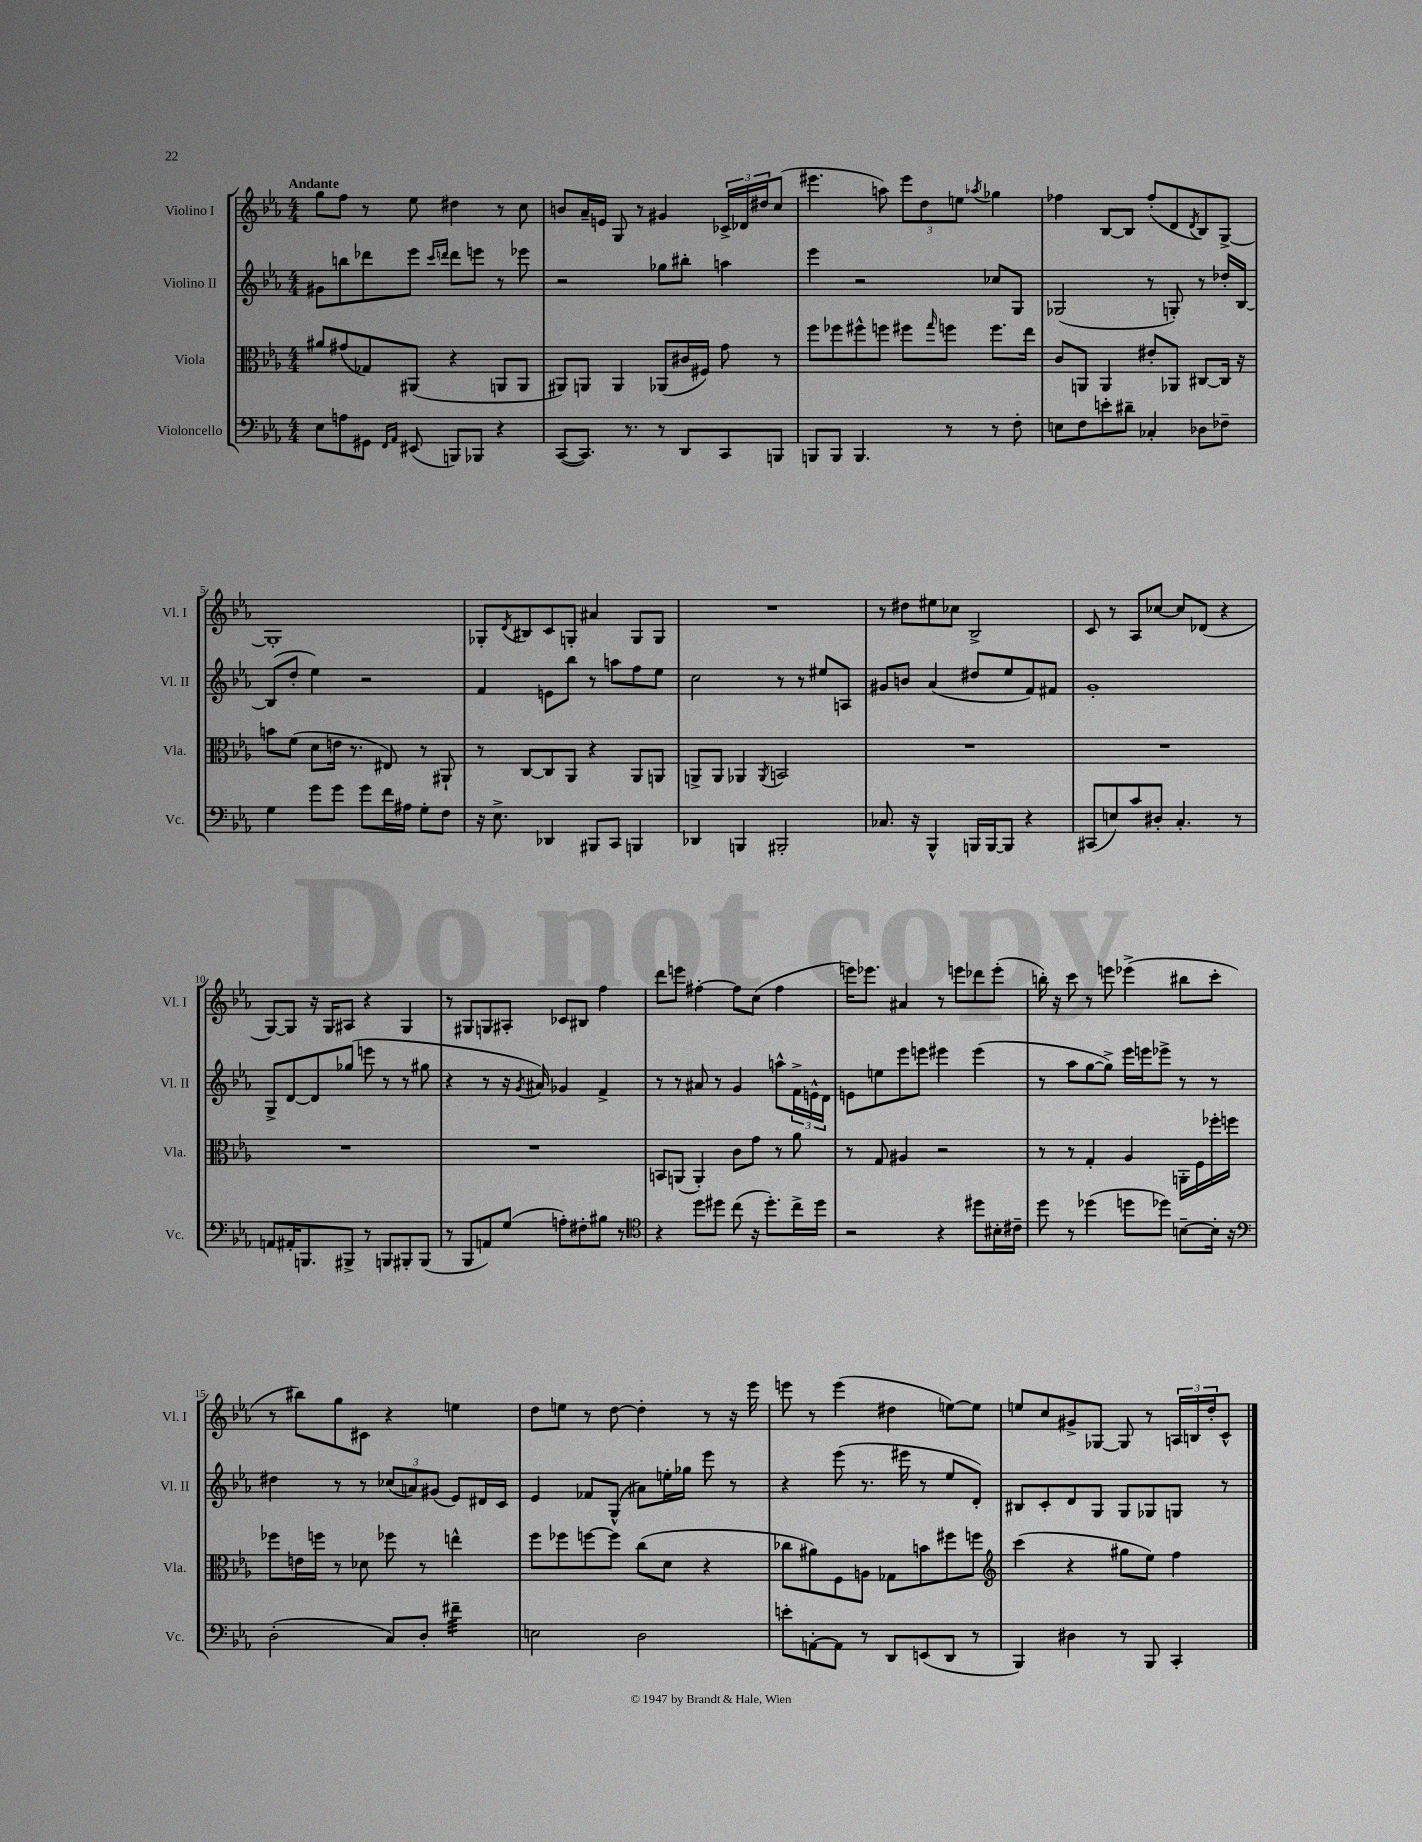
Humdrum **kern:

**kern	**kern	**kern	**kern
*staff4	*staff3	*staff2	*staff1
*clefF4	*clefC3	*clefG2	*clefG2
*k[b-e-a-]	*k[b-e-a-]	*k[b-e-a-]	*k[b-e-a-]
*M4/4	*M4/4	*M4/4	*M4/4
8E-	8a#	8g#	8gg
8A	(8g#	8bb	8ff
8GG#	8G-)	8ddd-	8r
16qqFF	.	.	.
16qqAA-	.	.	.
(8EE#	(8AA#	8eee-	8ee-
.	.	16qqccc	.
.	.	16qqddd	.
8BBB)	4r	8ddd	4dd#
8BBB-	.	8eee	.
4r	8AA	8r	8r
.	8AA	8eee-	8cc
=	=	=	=
([8CC	8AA#)	2r	8b
8.CC])	8AA	.	16a-~
.	.	.	16e
.	4AA	.	8G
8.r	.	.	.
.	.	.	8r
8r	(8AA-	8gg-	4g#
8DD	16c#	8bb#'	.
.	16F#)	.	.
8CC	8g	4aa	24c-^
.	.	.	24d-
.	.	.	24dd#
8BBB	8r	.	(8cc
=	=	=	=
8BBB	8ff	4eee-	4.eee#
8BBB	8ff-	.	.
4.BBB	8ff#^^	2r	.
.	8ff	.	8aa)
.	8ff#	.	12eee#
.	.	.	12dd
.	16qqgg	.	.
8r	8ff	.	.
.	.	.	12ee
.	.	.	8qaa-
8r	8.ff	8cc-	4gg-
8F'	.	8G	.
.	16ee-	.	.
=	=	=	=
8E	8c	(2G-	4ff-
8F	8AA	.	.
8e'	4AA	.	[8B-
8d#~	.	.	8B-]
4C-'	8e#'	8r	(8ff-'
.	8AA-	8G')	8d
.	.	.	8qd
8D-	[8C#	8r	8B-)
8F-~	16C#]	16dd-'	[8G^
.	16r	[16B-	.
=	=	=	=
4G	8b	(8B-]	1G']
.	(8f	8dd'	.
8g	8d	4ee-)	.
8g	16e	.	.
.	8.r	.	.
8g	.	2r	.
16f	8E#)	.	.
16A#	.	.	.
8G'	8r	.	.
8F	8AA#`	.	.
=	=	=	=
16r	8r	4f	8G-'
8.E-^	.	.	.
.	.	.	8qd
.	[8C	.	8B#
4DD-	8C]	8e	8c
.	8AA-	8bb-	8G'
8BBB#	4r	8r	4a#
8CC	.	8aa	.
4BBB	8AA-	8ff	8G
.	8AA	8ee-	8G
=	=	=	=
4DD-	8AA^	2cc	1r
.	8AA	.	.
4BBB	4AA-	.	.
.	8qAA-	.	.
2BBB#'	2BB	8r	.
.	.	8r	.
.	.	8ee#	.
.	.	8A	.
=	=	=	=
8.C-	1r	8g#	8r
.	.	8b	8dd#
16r	.	.	.
4BBB-^^	.	(4a-	8ee#
.	.	.	8cc-
16BBB	.	8dd#	2B-^
[16BBB	.	.	.
8BBB]	.	8ee-	.
4r	.	8f)	.
.	.	8f#	.
=	=	=	=
(8CC#	1r	1g'	8c
8E)	.	.	8r
8c	.	.	8A-
8D#'	.	.	[8cc-
4.C'	.	.	8cc-]
.	.	.	(8d-
.	.	.	4r
8r	.	.	.
=	=	=	=
8AA	1r	8G^	[8G)
16AA#'	.	[8d	8G]
8.BBB	.	.	.
.	.	8d]	16r
.	.	.	16G
8BBB#^	.	(8gg-	8A#
8r	.	8eee	4r
8BBB	.	8r	.
8BBB#'	.	8r	4G
(8BBB#	.	8gg#	.
=	=	=	=
8r	1r	4r	8r
8BBB-	.	.	8G#
8AA)	.	8r	8G
(8G	.	16r	8A#'
.	.	8qg	.
.	.	16a#)	.
8A')	.	4g-	8c-
8F#'	.	.	8B#
8B#	.	4f^	4ff
8r	.	.	.
=	=	=	=
*clefC4	*	*	*
4r	8BB	8r	8ddd
.	(8AA	8r	8eee
8dd	4AA')	8a#	[4ff#'
8dd#	.	8r	.
(8cc	8c	4g	8ff#]
16r	8g	.	(8cc
8.dd#')	.	.	.
.	8r	8aa^^	4ff#
16cc^	8a-	24f^	.
.	.	24e^^	.
16dd#	.	.	.
.	.	24d	.
=	=	=	=
2r	8r	8e	16eee)
.	.	.	8.eee-
.	8G	8ee	.
.	4A#	8eee-	4a#
.	.	8eee	.
4r	2r	4eee#	8r
.	.	.	8eee
8dd#	.	(4eee#	8ddd-
16B#'	.	.	(8eee'
16c#~	.	.	.
=	=	=	=
8dd	8r	8r	16bb')
.	.	.	16r
8r	8r	8aa-	8ccc
(4dd-	4G'	[8gg	8r
.	.	8gg^])	8eee
8dd	4A-	16eee-	(4eee-^
.	.	16eee	.
8dd-)	.	8eee-^	.
[8B~	16AA'	8r	8bb#
.	16F	.	.
16B']	16ff-'	8r	8ccc'
16r	16ff	.	.
=	=	=	=
*clefF4	*	*	*
(2D'	8ff-	4dd#	8r
.	16e	.	8bb#)
.	16ff	.	.
.	8r	8r	8gg
.	8d-	8r	8c#
8C)	8ff-	(12cc-	4r
.	.	12a)	.
8D'	8r	.	.
.	.	(12g#	.
4f#~	4ee^^	8e-)	4ee
.	.	16d#	.
.	.	16c	.
=	=	=	=
2E	8ff	4e-	8dd
.	8ff-	.	8ee
.	[8ff	8f-	8r
.	8ff]	(8G^^	[8dd
2D	(8cc	8a#)	4dd']
.	8d	16ee'	.
.	.	16gg-	.
.	4r	8eee-	8r
.	.	8r	16r
.	.	.	16eee-
=	=	=	=
8e'	8cc-	4r	8eee
[8AA'	8a#)	.	8r
8AA]	8F	(8eee-	(4eee
8r	8A	8.r	.
8DD	8G-	.	4dd#
.	.	16eee#	.
(8EE	8b	8r	.
8DD	8ff#	8ee-	[8ee)
8r	8ff	8d')	8ee]
=	=	=	=
*	*clefG2	*	*
4BBB-)	(4ccc	8B#	8ee
.	.	8c'	8cc
4D#	4r	8d	8g#^
.	.	8G	[8G-
8r	8gg#	8G	8G-]
8BBB-	8ee-)	8G-	8r
4CC'	4ff	8G	24A
.	.	.	24B
.	.	.	24dd'
.	.	8r	8c^^
==	==	==	==
*-	*-	*-	*-
